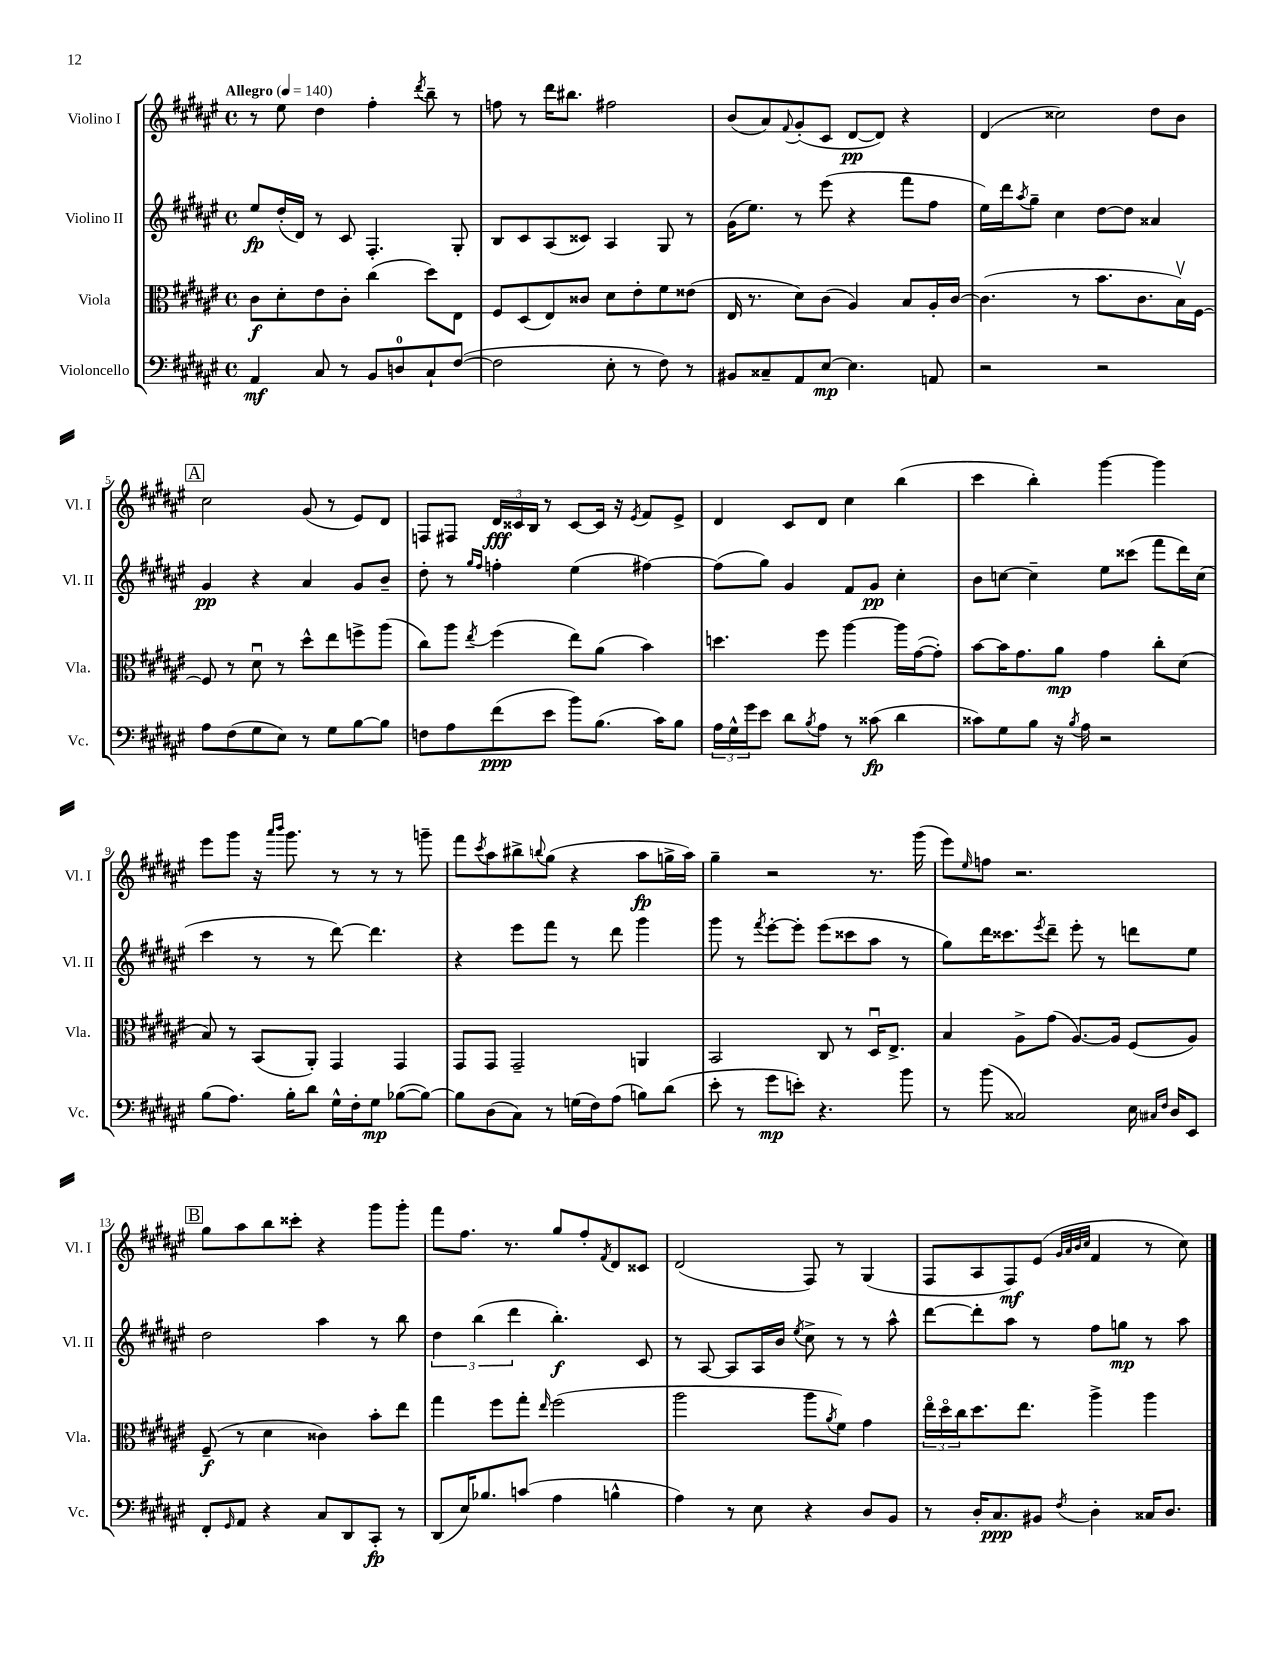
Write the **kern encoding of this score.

**kern	**kern	**kern	**kern
*staff4	*staff3	*staff2	*staff1
*clefF4	*clefC3	*clefG2	*clefG2
*k[f#c#g#d#a#e#]	*k[f#c#g#d#a#e#]	*k[f#c#g#d#a#e#]	*k[f#c#g#d#a#e#]
*M4/4	*M4/4	*M4/4	*M4/4
*met(c)	*met(c)	*met(c)	*met(c)
*MM140	*MM140	*MM140	*MM140
4AA#/	8c#\L	8ee#/L	8r
.	8d#'\	(16dd#'/L	8ee#\
.	.	16d#/JJ)	.
8C#/	8e#\	8r	4dd#\
8r	8c#'\J	8c#/	.
8BB/L	(4cc#\	4.F#'/	4ff#'\
8D/	.	.	.
.	.	.	8qddd#/
8C#`/	8dd#\L)	.	8bb~\
([8F#/J	8E#\J	8G#'/	8r
=	=	=	=
2F#\]	8F#/L	8B/L	8ff\
.	(8D#/	8c#/	8r
.	8E#/)	(8A#/	16ddd#\LK
.	.	.	8.bb#\J
.	8c##/J	8c##/J)	.
8E#'\	8d#\L	4A#/	2ff#\
8r	8e#'\	.	.
8F#\)	8f#\	8G#/	.
8r	(8e##\J	8r	.
=	=	=	=
8BB#/L	16E#/	(16g#\LK	(8b/L
.	8.r	8.ee#\J)	.
8C##~/	.	.	8a#/)
.	.	.	8qqf#/
8AA#/	8d#\L)	8r	(8g#'/
[8E#/J	(8c#\J	(8eee#\	8c#/J
4.E#\]	4A#/)	4r	[8d#/L
.	.	.	8d#/]J)
.	8B/L	8fff#\L	4r
8AA/	16A#'/L	8ff#\J	.
.	[16c#/JJ	.	.
=	=	=	=
2r	(4.c#\]	16ee#\LL)	(4d#/
.	.	16ddd#\J	.
.	.	8qaa#/	.
.	.	8gg#~\J	.
.	.	4cc#\	2cc##\)
.	8r	.	.
2r	8.b\L	[8dd#\L	.
.	.	8dd#\]J	.
.	8.c#\	.	.
.	.	4a##/	8dd#\L
.	16Bv\L)	.	8b\J
.	[16F#\JJ	.	.
=	=	=	=
8A#\L	8F#/]	4g#/	2cc#\
(8F#\	8r	.	.
8G#\	8d#u\	4r	.
8E#\J)	8r	.	.
8r	8dd#^^\L	4a#/	(8g#/
8G#\L	8ee#\	.	8r
[8B\	8ff^\	8g#/L	8e#/L)
8B\]J	(8aa#\J	8b~/J	8d#/J
=	=	=	=
8F\L	8cc#\L)	8dd#'\	8F/L
8A#\	8aa#\J	8r	8F#/J
.	.	16qqgg#/LL	.
.	8qee#/	16qqff#/JJ	.
(8f#\	(4ff#\	4ff'\	24d#/LL
.	.	.	24c##/
.	.	.	24B/JJ
8e#\J	.	.	8r
8b\L)	8ee#\L)	(4ee#\	[8c##/L
(8.B\J	(8a#\J	.	16c##/]Jk
.	.	.	16r
.	.	.	8qe#/
.	4b\)	[4ff#\)	8f#/L
16c#\LK)	.	.	.
8B\J	.	.	8e#^/J
=	=	=	=
24A#\LL	4.dd\	(8ff#\]L	4d#/
24G#^^\	.	.	.
24g#\J	.	.	.
8e#\J	.	8gg#\J)	.
8d#\L	.	4g#/	8c#/L
8qB/	.	.	.
8A#\J	8ff#\	.	8d#/J
8r	[4aa#\	8f#/L	4cc#\
(8c##\	.	8g#/J	.
4d#\	16aa#\]LL	4cc#'\	(4bb\
.	([16g#\J	.	.
.	8g#'\]J)	.	.
=	=	=	=
8c##\L)	[8b\L	8b\L	4ccc#\
8G#\	16b\]K	[8cc\J	.
.	8.g#\	.	.
8B\J	.	4cc~\]	4bb'\)
16r	8a#\J	.	.
8qB/	.	.	.
16A#\	.	.	.
2r	4g#\	8ee#\L	[4ggg#\
.	.	(8ccc##\J	.
.	8cc#'\L	8fff#\L	4ggg#\]
.	(8d#\J	16ddd#\L)	.
.	.	(16cc\JJ	.
=	=	=	=
(8B\L	8B/)	4ccc#\	8eee#\L
8.A#\J)	8r	.	8ggg#\J
.	(8BB/L	8r	16r
.	.	.	16qqaaa#/LL
.	.	.	16qqbbb/JJ
16B'\LK	.	.	8.ggg#\
8d#\J	8AA#'/J)	8r	.
16G#^^\LL	4GG#/	[8ddd#\)	8r
16F#'\J	.	.	.
8G#\J	.	4.ddd#\]	8r
([8B-\L	4GG#/	.	8r
8B-\_J)	.	.	8ggg~\
=	=	=	=
8B-\]L	8GG#/L	4r	8fff#\L
.	.	.	8qccc#/
(8D#\	8GG#/J	.	8aa#\
8C#\J)	2GG#~/	8eee#\L	8bb#^\
.	.	.	8qqbb/
8r	.	8fff#\J	(8gg#\J
(16G\LL	.	8r	4r
16F#\J)	.	.	.
(8A#\J	.	8ddd#\	.
8B\L)	4AA/	4ggg#\	8aa#\L
(8d#\J	.	.	16gg^\L
.	.	.	16aa#\JJ)
=	=	=	=
8e#'\	2BB/	8ggg#\	4gg#~\
8r	.	8r	.
.	.	8qfff#/	.
8g#\L	.	[8eee#'\L	2r
8e'\J)	.	8eee#'\]J	.
4.r	8C#/	(8eee#\L	.
.	8r	8ccc##\	.
.	16D#u/LK	8aa#\J	8.r
.	8.E#^/J	.	.
8b\	.	8r	.
.	.	.	(16ggg#\
=	=	=	=
8r	4B/	8gg#\L)	8eee#\L)
.	.	.	16qqee#/
(8b\	.	16ddd#\K	8ff\J
.	.	8.ccc##\	.
2C##/)	8A#^\L	.	2.r
.	.	8qeee#/	.
.	(8g#\J	8ddd#~\J	.
.	[8.A#/L)	8eee#'\	.
.	.	8r	.
.	16A#/]Jk	.	.
16E#\	(8F#/L	8ddd\L	.
16qqC#/LL	.	.	.
16qqF#/JJ	.	.	.
16D#/LK	.	.	.
8EE#/J	8A#/J)	8ee#\J	.
=	=	=	=
8FF#'/L	(8F#~/	2dd#\	8gg#\L
16qqGG#/	.	.	.
8AA#/J	8r	.	8aa#\
4r	4d#\	.	8bb\
.	.	.	8ccc##'\J
8C#/L	4c##\)	4aa#\	4r
8DD#/	.	.	.
8CC#'/J	8b'\L	8r	8ggg#\L
8r	8ee#\J	8bb\	8ggg#'\J
=	=	=	=
(8DD#/L	4gg#\	6dd#\	8fff#\L
16E#/K)	.	.	8.ff#\J
.	.	(6bb\	.
8.B-/	.	.	.
.	8ff#\L	.	.
.	.	.	8.r
.	.	6ddd#\	.
(8c/J	8gg#'\J	.	.
.	16qqee#/	.	.
4A#\	(2ff#\	4.bb'\)	8gg#/L
.	.	.	8ff#'/
.	.	.	8qf#/
4B^^\	.	.	8d#/
.	.	8c#/	8c##/J
=	=	=	=
4A#\)	2aa#\	8r	(2d#/
.	.	[8A#/	.
8r	.	8A#/]L	.
8E#\	.	16A#/L	.
.	.	16b/JJ	.
.	.	8qee#/	.
4r	8aa#\L	8cc#^\	8F#/)
.	8qa#/	.	.
.	8f#\J)	8r	8r
8D#/L	4g#\	8r	(4G#/
8BB/J	.	8aa#^^\	.
=	=	=	=
8r	24ee#o\LL	[8ddd#\L	8F#/L
.	24dd#o\	.	.
.	24cc#\J	.	.
16D#'/LK	8.dd#\	8ddd#'\]	8A#/
8.C#/	.	.	.
.	.	8aa#\J	8F#/)
.	8.ee#\J	.	.
8BB#/J	.	8r	(8e#/J
.	.	.	32qqg#/LLL
.	.	.	32qqa#/
.	.	.	32qqb/
8qF#/	.	.	32qqcc#/JJJ
4D#'\	4aa#^\	8ff#\L	4f#/
.	.	8gg\J	.
16C##/LK	4aa#\	8r	8r
8.D#/J	.	.	.
.	.	8aa#\	8cc#\)
==	==	==	==
*-	*-	*-	*-
